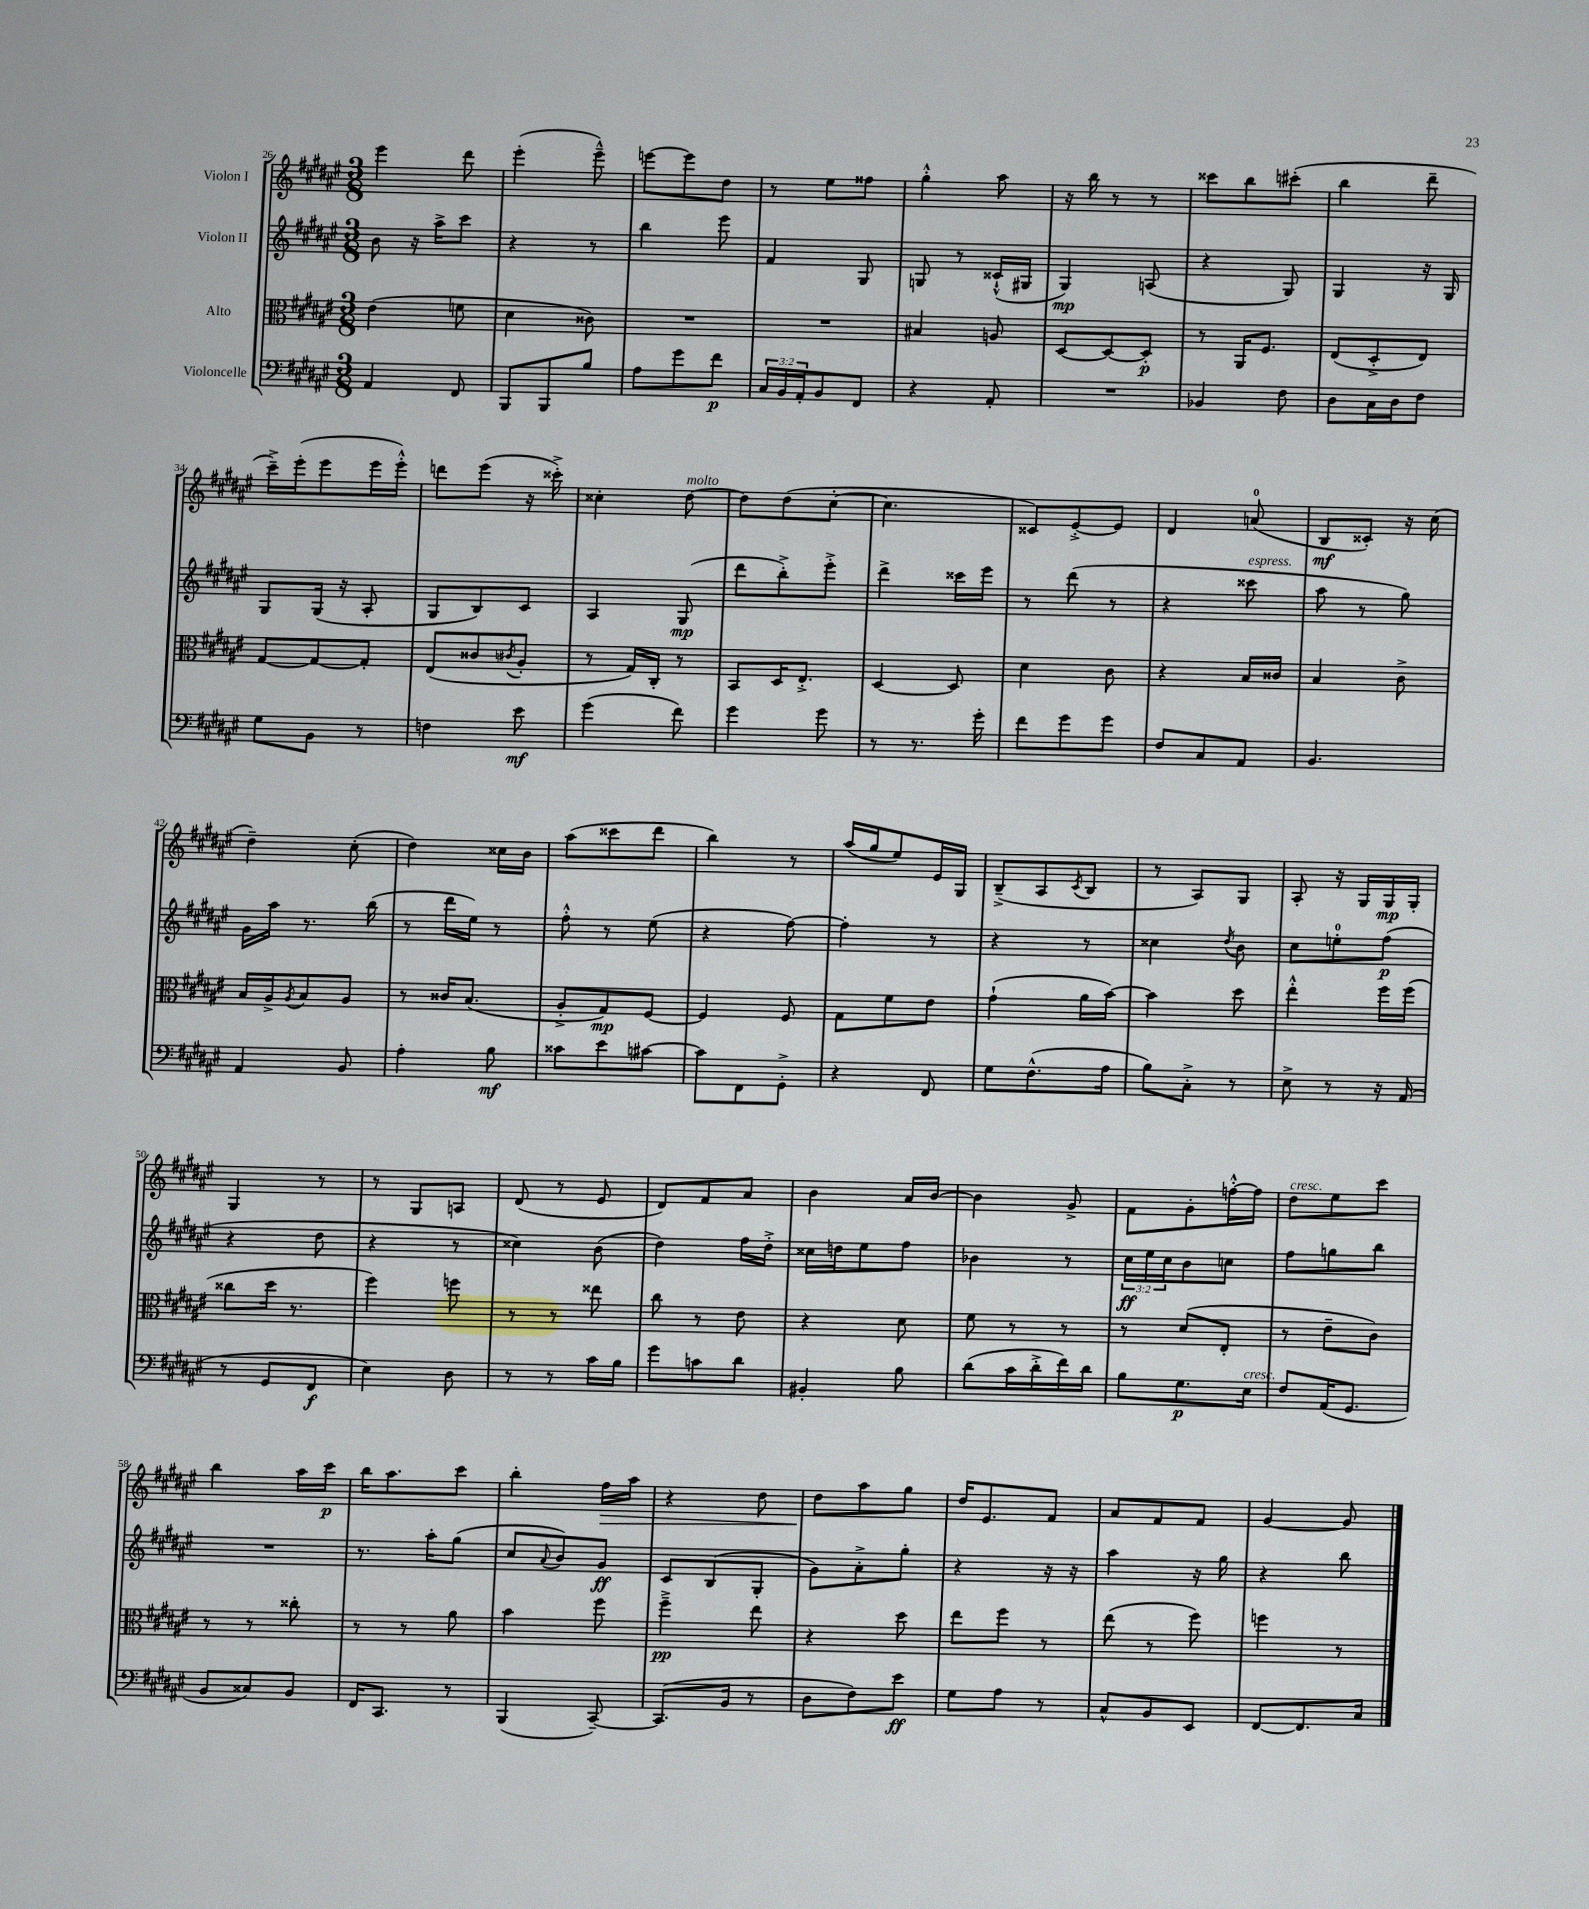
<<
\new StaffGroup <<
\new Staff = "s0" \with { instrumentName = "Violon I" } {
    \clef treble \key fis \major \numericTimeSignature \time 3/8
    eis'''4 dis'''8 |
    eis'''4-.( eis'''8---^) |
    e'''8~ e'''8 dis''8 |
    r8 eis''8 fisis''8 |
    gis''4-.-^ ais''8 |
    r16 b''16 r8 r8 |
    cisis'''8 b''8 cis'''8-.( |
    b''4 dis'''8-- |
    cis'''16--->) eis'''16-.( eis'''8 eis'''16 eis'''16-.-^) |
    d'''8 eis'''8( r16 cisis'''16-.->) |
    cisis''4-. dis''8~^\markup { \italic "molto" } |
    dis''8 dis''8( cis''8~-. |
    cis''4. |
    cisis'8) eis'8~-.-> eis'8 |
    dis'4 a'8-0( |
    b8\mf cisis'8-.) r16 cis''16( |
    dis''4--) cis''8-.( |
    dis''4) cisis''16 b'16 |
    ais''8( cisis'''8 dis'''8 |
    b''4) r8 |
    ais''16( gis''16 eis''8) eis'16 gis16 |
    b8--->( ais8 \acciaccatura { cis'8 } b8 |
    r8 ais8) gis8 |
    ais8-. r16 gis16 gis16\mp gis16-. |
    gis4 r8 |
    r8 gis8 a8 |
    dis'8( r8 eis'8 |
    dis'8) fis'8 ais'8 |
    b'4 ais'16 b'16~ |
    b'4 gis'8-> |
    fis'8 gis'8-. f''16~-.-^ f''16 |
    dis''8^\markup { \italic "cresc." } eis''8 cis'''8 |
    b''4 ais''16 cis'''16\p |
    b''16 ais''8. cis'''8 |
    b''4-. fis''16\> ais''16 |
    r4 dis''8 |
    dis''8\! ais''8 gis''8 |
    dis''16 eis'8. fis'8 |
    ais'8 fis'8 fis'8 |
    gis'4~ gis'8 \bar "|." |
}
\new Staff = "s1" \with { instrumentName = "Violon II" } {
    \clef treble \key fis \major \numericTimeSignature \time 3/8 \override Staff.TupletNumber.text = #tuplet-number::calc-fraction-text
    b'8 r16 ais''16-> cis'''8 |
    r4 r8 |
    b''4 eis'''8 |
    fis'4 gis8 |
    g8 r8 cisis'16-!-^( gis16 |
    gis4\mp) a8( |
    r4 gis8) |
    gis4 r16 gis16 |
    gis8 gis16( r16 ais8-. |
    gis8 b8) cis'8 |
    ais4 gis8\mp( |
    dis'''8 b''8-.->) eis'''8-.-> |
    dis'''4-> cisis'''16 eis'''16 |
    r8 dis'''8( r8 |
    r4 cisis'''8^\markup { \italic "espress." } |
    ais''8 r8 gis''8) |
    gis'16 ais''16 r8. b''16( |
    r8 dis'''16 eis''16) r8 |
    fis''8-.-^ r8 eis''8( |
    r4 fis''8~) |
    fis''4-. r8 |
    r4 r8 |
    cisis''4 \acciaccatura { dis''8 } b'8 |
    cis''8 e''8-0-. fis''8\p( |
    r4 dis''8 |
    r4 r8 |
    cisis''4) b'8( |
    dis''4) fis''16 dis''16-.-> |
    cisis''16 d''16 eis''8 fis''8 |
    bes'4 r8 |
    \tuplet 3/2 { cis''16\ff eis''16 cis''16 } b'8 c''8 |
    fis''8 g''8 b''8 |
    R4. |
    r8. ais''16-. gis''8( |
    cis''8 \appoggiatura { ais'8 } b'8) gis'8\ff |
    cis'8 b8( gis8-. |
    gis'8) ais'8-.-> gis''8-. |
    r4 r16 r16 |
    ais''4 r16 gis''16 |
    r4 b''8 \bar "|." |
}
\new Staff = "s2" \with { instrumentName = "Alto" } {
    \clef alto \key fis \major \numericTimeSignature \time 3/8
    eis'4( f'8 |
    dis'4 cisis'8) |
    R4. |
    R4. |
    bis4 a8 |
    dis8~ dis8~ dis8-.\p |
    r8 ais,16 fis8. |
    eis8( dis8-.-> eis8) |
    gis8~ gis8~ gis8-. |
    eis8( cisis'8 \acciaccatura { cis'8 } ais8-. |
    r8 gis16) cis16-. r8 |
    b,8 dis16 eis8.-.-> |
    dis4~ dis8 |
    dis'4 cis'8 |
    r4 b16 cisis'16 |
    b4 cis'8-> |
    b16 ais16-> \acciaccatura { ais8 } b8 ais8 |
    r8 cisis'16 b8.( |
    ais8-.-> gis8\mp) fis8~ |
    fis4 fis8 |
    gis8 fis'8 eis'8 |
    gis'4-!( ais'16 b'16~) |
    b'4 dis''8 |
    eis''4-.-^ fis''16 fis''16( |
    cisis''8 dis''16 r8. |
    fis''4) f''8 |
    r8 r8 eisis''8 |
    cis''8 r8 eis'8 |
    r4 dis'8 |
    fis'8 r8 r8 |
    r8 dis'8( eis8-. |
    r8 eis'8-- cis'8) |
    r8 r8 cisis''8-. |
    r8 r8 ais'8 |
    b'4 fis''8 |
    fis''4--->\pp eis''8 |
    r4 dis''8 |
    eis''8 fis''8 r8 |
    eis''8( r8 fis''8) |
    f''4 r8 \bar "|." |
}
\new Staff = "s3" \with { instrumentName = "Violoncelle" } {
    \clef bass \key fis \major \numericTimeSignature \time 3/8 \override Staff.TupletNumber.text = #tuplet-number::calc-fraction-text
    ais,4 fis,8 |
    b,,8 b,,8 b8 |
    ais8 gis'8 fis'8\p |
    \tuplet 3/2 { cis16 b,16 ais,16-. } b,8 fis,8 |
    r4 ais,8-. |
    R4. |
    bes,4 fis8 |
    dis8 cis16 dis16 fis8 |
    gis8 b,8 r8 |
    f4 eis'8\mf |
    gis'4( fis'8) |
    gis'4 gis'8 |
    r8 r8. gis'16-. |
    fis'8 gis'8 gis'8 |
    fis8 cis8 ais,8 |
    b,4. |
    ais,4 b,8 |
    ais4-. b8\mf |
    cisis'8 eis'8 cis'8~ |
    cis'8 fis,8 gis,8-.-> |
    r4 fis,8 |
    gis8 fis8.-^( ais16 |
    b8) cis8-.-> r8 |
    eis8-> r8 r16 ais,16( |
    r8 gis,8 fis,8\f |
    eis4) dis8 |
    r8 r8 cis'16 b16 |
    gis'8 c'8 dis'8 |
    bis,4-. b8 |
    dis'8( cis'16 dis'16-.-> fis'16) dis'16 |
    b8 gis8.\p eis16^\markup { \italic "cresc." } |
    fis8 ais,16( gis,8. |
    b,8 cisis8) b,8 |
    fis,16 cis,8. r8 |
    b,,4( cis,8~--) |
    cis,8.( b,16 r8 |
    dis8 fis8) eis'8\ff |
    gis8 ais8 r8 |
    cis8-^ b,8 eis,8 |
    fis,8~ fis,8. cis16 \bar "|." |
}
>>
>>
\layout { \context { \Score currentBarNumber = #26 } }
